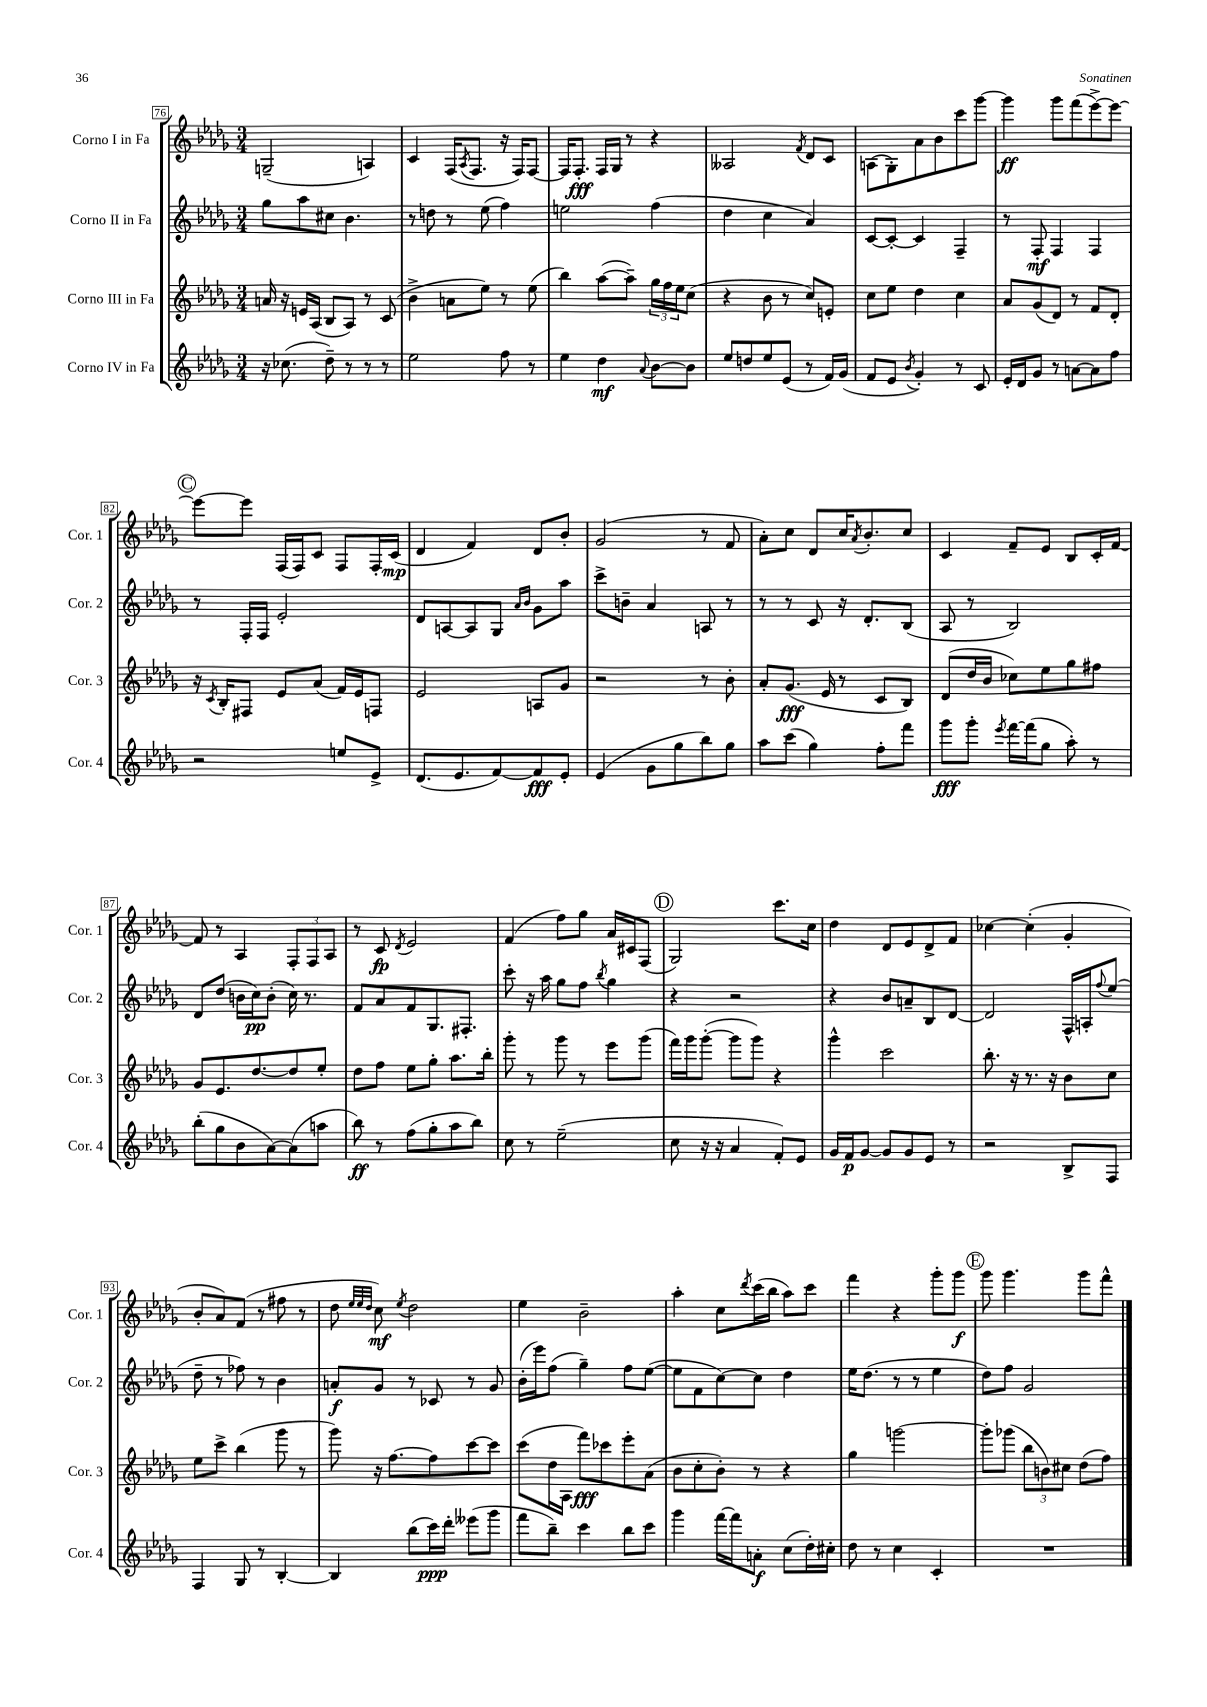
<<
\new StaffGroup <<
\new Staff = "s0" \with { instrumentName = "Corno I in Fa" shortInstrumentName = "Cor. 1" } {
    \clef treble \key des \major \numericTimeSignature \time 3/4
    g2--( a4) |
    c'4 f16( \acciaccatura { aes8 } f8. r16 f16) f8~ |
    f16 f8.-.\fff f16 ges16 r8 r4 |
    aeses2 \acciaccatura { f'8 } des'8 c'8 |
    a8( ges8-.) aes'8 bes'8 c'''8 ges'''8~ |
    ges'''4\ff ges'''8 f'''8( ees'''8~->) ees'''8~ |
    \mark \markup { \circle "C" } ees'''8~ ees'''8 f16( f16) c'8 f8 f16-. c'16\mp( |
    des'4 f'4) des'8 bes'8-. |
    ges'2( r8 f'8 |
    aes'8-.) c''8 des'8 c''16 \acciaccatura { aes'8 } bes'8.-. c''8 |
    c'4 f'8-- ees'8 bes8 c'16-. f'16~ |
    f'8 r8 aes4 \tuplet 3/2 { f8-. f8 aes8 } |
    r8 c'8\fp \acciaccatura { des'8 } ees'2 |
    f'4( f''8) ges''8 aes'16 cis'16 f8( |
    \mark \markup { \circle "D" } ges2) c'''8. c''16 |
    des''4 des'8 ees'8 des'8-> f'8 |
    ces''4~ ces''4-.( ges'4-. |
    bes'8-. aes'8) f'8( r8 fis''8 r8 |
    des''8 \grace { ees''32 ees''32 des''32 } c''8\mf) \acciaccatura { ees''8 } des''2 |
    ees''4 bes'2-- |
    aes''4-. c''8 \acciaccatura { des'''8 } c'''16( bes''16 aes''8) c'''8 |
    f'''4 r4 ges'''8-. ges'''8\f |
    \mark \markup { \circle "E" } ges'''8 ges'''4. ges'''8 f'''8-^ \bar "|." |
}
\new Staff = "s1" \with { instrumentName = "Corno II in Fa" shortInstrumentName = "Cor. 2" } {
    \clef treble \key des \major \numericTimeSignature \time 3/4
    ges''8 aes''8 cis''8 bes'4. |
    r8 d''8 r8 ees''8( f''4) |
    e''2 f''4( |
    des''4 c''4 aes'4) |
    c'8~ c'8~-. c'4 f4-- |
    r8 f8-.\mf f4 f4 |
    \mark \markup { \circle "C" } r8 f16-. f16 ees'2-. |
    des'8 a8~ a8 ges8 \grace { aes'16 bes'16 } ges'8 aes''8 |
    c'''8-> b'8-- aes'4 a8 r8 |
    r8 r8 c'8 r16 des'8.-. bes8( |
    aes8 r8 bes2) |
    des'8 des''8( b'16 c''16\pp) b'8-.( c''16) r8. |
    f'8 aes'8 f'8 ges8. fis8.-. |
    c'''8-. r16 aes''16 ges''8 f''8 \acciaccatura { bes''8 } ges''4 |
    \mark \markup { \circle "D" } r4 r2 |
    r4 bes'8 a'8-- bes8 des'8~ |
    des'2 f16-^ a16-. \appoggiatura { f''8 } ees''8( |
    des''8-- r8 fes''8) r8 bes'4 |
    a'8-.\f ges'8 r8 ces'8 r8 ges'8 |
    bes'16-.( ees'''16) f''8( ges''4--) f''8 ees''8~( |
    ees''8 f'8 c''8~) c''8 des''4 |
    ees''16 des''8.( r8 r8 ees''4 |
    \mark \markup { \circle "E" } des''8) f''8 ges'2 \bar "|." |
}
\new Staff = "s2" \with { instrumentName = "Corno III in Fa" shortInstrumentName = "Cor. 3" } {
    \clef treble \key des \major \numericTimeSignature \time 3/4
    a'16 r16 e'16 aes16( bes8 aes8) r8 c'8( |
    bes'4-> a'8 ees''8) r8 ees''8( |
    bes''4) aes''8~( aes''8--) \tuplet 3/2 { ges''16 f''16 ees''16 } c''8( |
    r4 bes'8 r8 c''8) e'8-. |
    c''8 ees''8 des''4 c''4 |
    aes'8 ges'8( des'8) r8 f'8 des'8-. |
    \mark \markup { \circle "C" } r16 \acciaccatura { c'8 } bes16-. fis8 ees'8 aes'8( f'16) ees'16 f8 |
    ees'2 a8 ges'8 |
    r2 r8 bes'8-. |
    aes'8-. ges'8.\fff( ees'16 r8 c'8 bes8) |
    des'8( des''16 bes'16 ces''8) ees''8 ges''8 fis''8 |
    ges'8 ees'8. des''8.~ des''8 ees''8-. |
    des''8 f''8 ees''8 ges''8-. aes''8. bes''16-. |
    ges'''8-. r8 ges'''8 r8 ees'''8 ges'''8( |
    \mark \markup { \circle "D" } f'''16) ges'''16 ges'''8~-.( ges'''8 ges'''8) r4 |
    ges'''4-^ c'''2 |
    bes''8.-. r16 r8. r16 bes'8 c''8 |
    ees''8 c'''8-> bes''4( ges'''8 r8 |
    ges'''8) r16 f''8.~ f''8 c'''8~ c'''8 |
    c'''8( des''16 aes16 f'''8\fff) ces'''8 ees'''8-. aes'8( |
    bes'8 c''8-. bes'8-.) r8 r4 |
    ges''4 g'''2~ |
    \mark \markup { \circle "E" } g'''8-. ges'''8( \tuplet 3/2 { bes''8 b'8) cis''8 } des''8( f''8) \bar "|." |
}
\new Staff = "s3" \with { instrumentName = "Corno IV in Fa" shortInstrumentName = "Cor. 4" } {
    \clef treble \key des \major \numericTimeSignature \time 3/4
    r16 ces''8.( des''8--) r8 r8 r8 |
    ees''2 f''8 r8 |
    ees''4 des''4\mf \appoggiatura { aes'8 } bes'8~ bes'8 |
    ees''8 d''8 ees''8 ees'8( r8 f'16) ges'16( |
    f'8 ees'8 \acciaccatura { bes'8 } ges'4-.) r8 c'8 |
    ees'16-. des'16 ges'8 r8 a'8~ a'8 f''8 |
    \mark \markup { \circle "C" } r2 e''8 ees'8-> |
    des'8.( ees'8. f'8~) f'8\fff ees'8-. |
    ees'4( ges'8 ges''8 bes''8) ges''8 |
    aes''8 c'''8( ges''4) f''8-. f'''8 |
    ges'''8\fff ges'''8-. \acciaccatura { ees'''8 } f'''16~ f'''16( ges''8 aes''8-.) r8 |
    bes''8-.( ges''8 bes'8 aes'8~) aes'8( a''8 |
    bes''8\ff) r8 f''8( ges''8-. aes''8 bes''8) |
    c''8 r8 ees''2--( |
    \mark \markup { \circle "D" } c''8 r16 r16 aes'4 f'8-.) ees'8 |
    ges'16 f'16\p ges'8~ ges'8 ges'8 ees'8 r8 |
    r2 bes8-> f8 |
    f4 ges8 r8 bes4~-. |
    bes4 bes''8( c'''16\ppp) des'''16-. eeses'''8( ges'''8 |
    f'''8 bes''8--) c'''4 bes''8 c'''8 |
    ges'''4 f'''16~ f'''16 a'8-.\f c''8( des''16-.) cis''16-. |
    des''8 r8 c''4 c'4-. |
    \mark \markup { \circle "E" } R2. \bar "|." |
}
>>
>>
\layout { \context { \Score currentBarNumber = #76 \override BarNumber.stencil = #(make-stencil-boxer 0.1 0.3 ly:text-interface::print) } }
